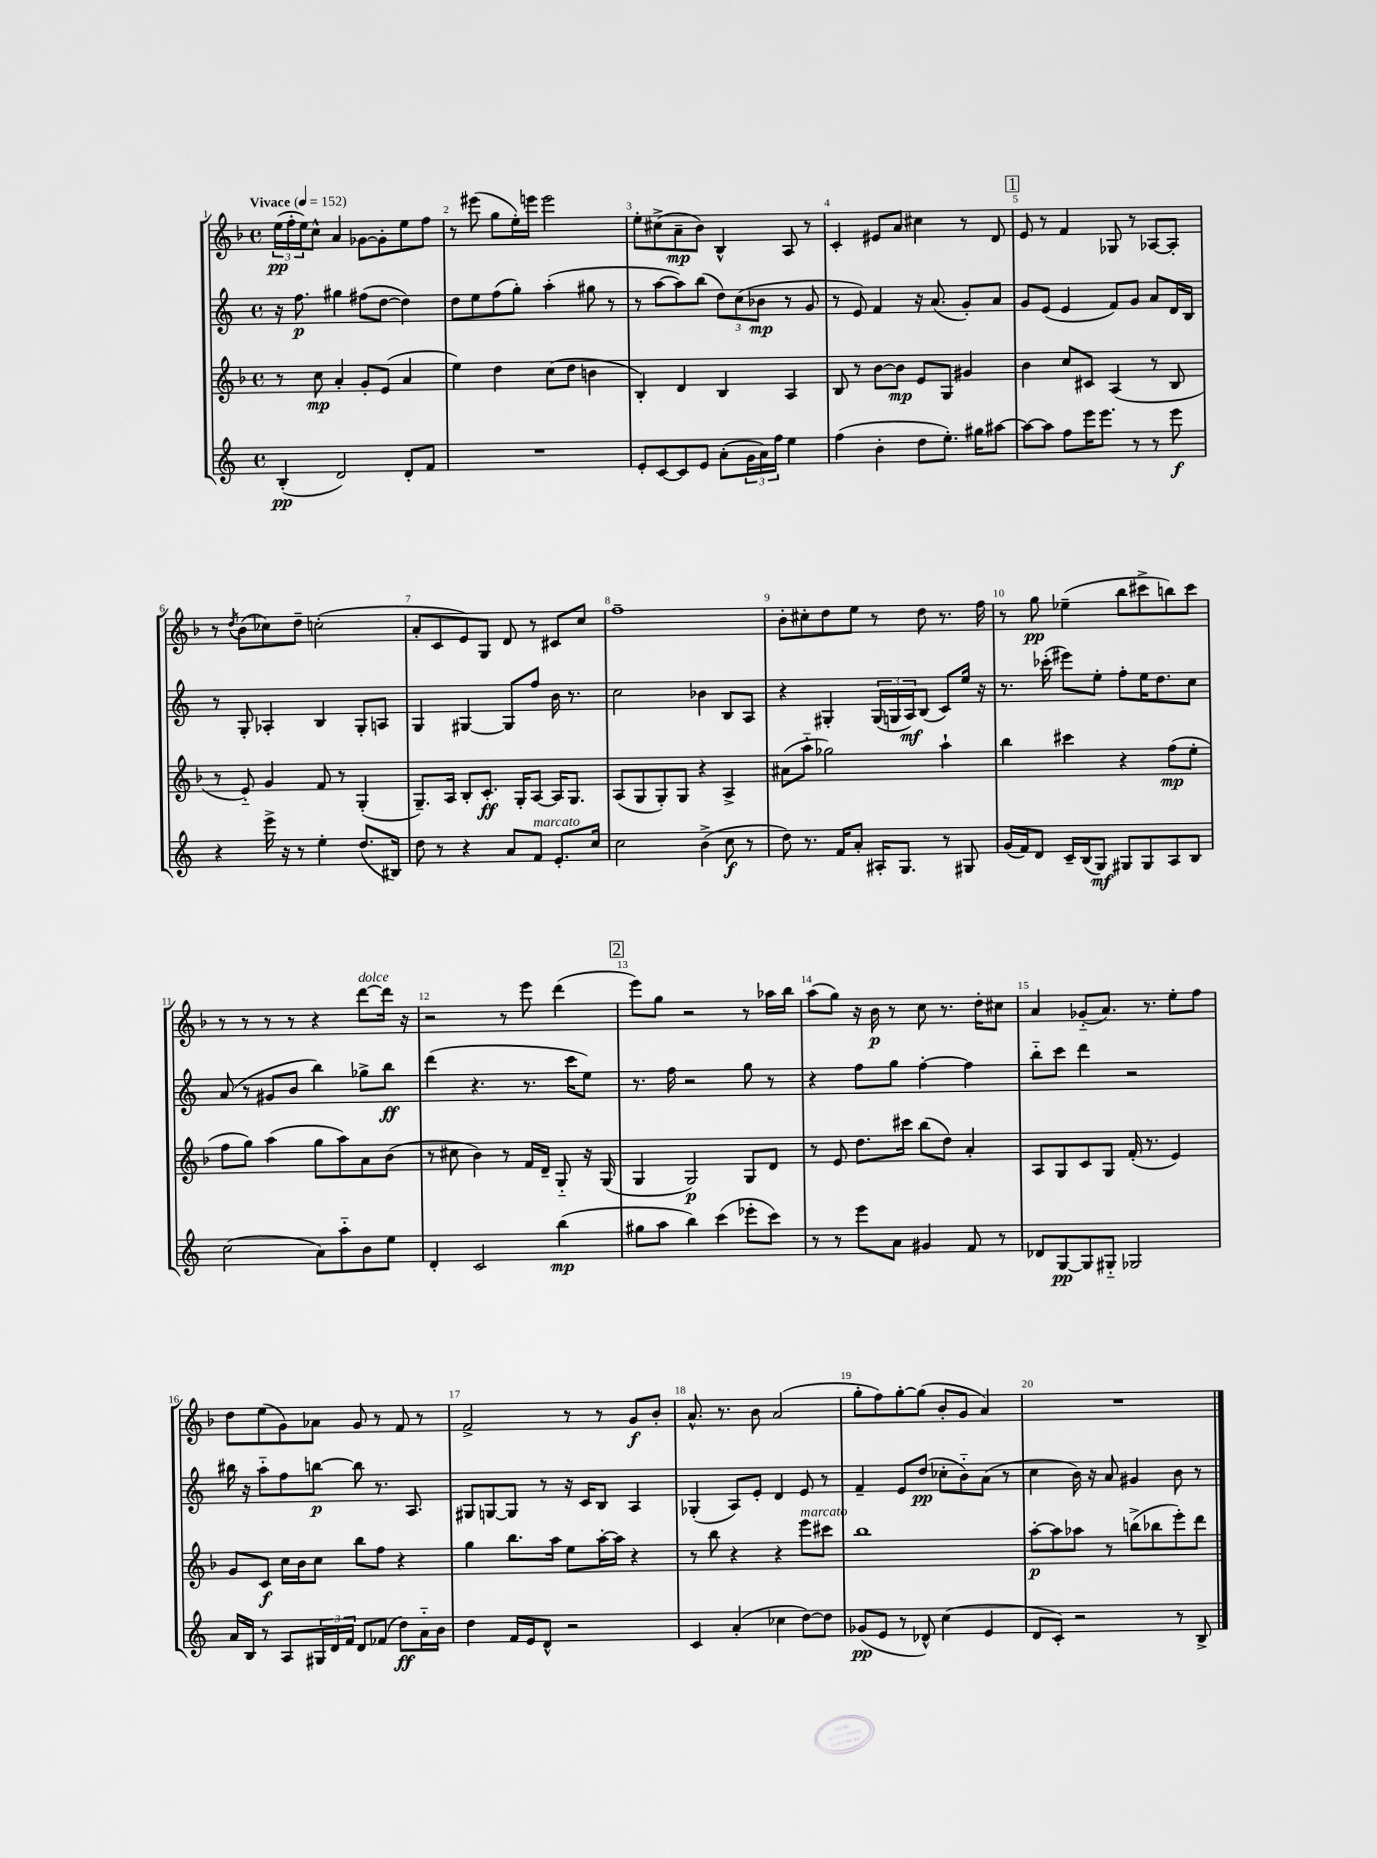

**kern	**dynam	**kern	**dynam	**kern	**dynam	**kern	**dynam
*part4	*part4	*part3	*part3	*part2	*part2	*part1	*part1
*staff4	*staff4	*staff3	*staff3	*staff2	*staff2	*staff1	*staff1
*clefG2	*	*clefG2	*	*clefG2	*	*clefG2	*
*k[]	*	*k[b-]	*	*k[]	*	*k[b-]	*
*M4/4	*	*M4/4	*	*M4/4	*	*M4/4	*
*met(c)	*	*met(c)	*	*met(c)	*	*met(c)	*
*MM152	*	*MM152	*	*MM152	*	*MM152	*
=1	=1	=1	=1	=1	=1	=1	=1
!	!	!	!	!	!	!LO:TX:a:B:t=Vivace	!
(4B'/	pp	8r	.	16r	.	(24ee\LL	pp
.	.	.	.	.	.	24ff'\	.
.	.	.	.	8.ff\	p	.	.
.	.	.	.	.	.	24ee\J)	.
.	.	8cc\	mp	.	.	8cc^^\J	.
2d/)	.	4a'/	.	4gg#X\	.	4a/	.
.	.	8g'/L	.	(8ff#X\L	.	[8g-X\L	.
.	.	(8e/J	.	[8dd\J	.	8g-'\]	.
8d'/L	.	4a/	.	4dd\])	.	8ee\	.
8f/J	.	.	.	.	.	8ff\J	.
=2	=2	=2	=2	=2	=2	=2	=2
1r	.	4ee\)	.	8dd\L	.	8r	.
.	.	.	.	8ee\	.	(8eee#X\	.
.	.	4dd\	.	(8ff\	.	8gg\L	.
.	.	.	.	8gg'\J)	.	16ee'\L)	.
.	.	.	.	.	.	16eeen\JJ	.
.	.	(8cc\L	.	(4aa'\	.	2eee\	.
.	.	8dd\J	.	.	.	.	.
.	.	4bn\	.	8gg#X\	.	.	.
.	.	.	.	8r	.	.	.
=3	=3	=3	=3	=3	=3	=3	=3
8e'/L	.	4B-'/)	.	8r	.	8ee'\L	.
[8c/	.	.	.	[8aa\L	.	(8cc#X^\	.
8c/]	.	4d/	.	8aa\])	.	8a~\	mp
8e/J	.	.	.	(8bb\J	.	8b-\J)	.
(8a'\L	.	4B-/	.	12dd\L)	.	4B-^^/	.
.	.	.	.	(12cc\	.	.	.
24g\L	.	.	.	.	.	.	.
24a\)	.	.	.	12b-X\J	mp	.	.
24ff\JJ	.	.	.	.	.	.	.
4ee\	.	4A/	.	8r	.	8A/	.
.	.	.	.	8g/	.	8r	.
=4	=4	=4	=4	=4	=4	=4	=4
(4ff\	.	8B-/	.	8r	.	4c'/	.
.	.	8r	.	8e/)	.	.	.
4b'\	.	[8b-\L	.	4f/	.	8e#X/L	.
.	.	8b-\J]	mp	.	.	8a/J	.
8dd\L	.	8e/L	.	16r	.	4cc#X\	.
.	.	.	.	(8.a/	.	.	.
8.ee'\J)	.	8G/J	.	.	.	.	.
.	.	4g#X/	.	8g'/L)	.	8r	.
16gg#X\KL	.	.	.	.	.	.	.
[8aa#X\J	.	.	.	8a/J	.	8d/	.
!!LO:REH:place=s1:t=1
=5	=5	=5	=5	=5	=5	=5	=5
8aa#\L_	.	4b-\	.	8g/L	.	8e/	.
8aa#\J]	.	.	.	(8e/J	.	8r	.
8ff\L	.	8cc/L	.	4e/	.	4f/	.
16eee\K	.	8c#X/J	.	.	.	.	.
8.eee\J	.	.	.	.	.	.	.
.	.	(4A/	.	8f/L)	.	8G-X/	.
8r	.	.	.	8g/J	.	8r	.
8r	.	8r	.	8a/L	.	[8A-X/L	.
8eee\	f	8B-/	.	16d/L	.	8A-'/J]	.
.	.	.	.	16B/JJ	.	.	.
!!LO:LB:g=z
=6	=6	=6	=6	=6	=6	=6	=6
4r	.	8r	.	8r	.	8r	.
.	.	.	.	.	.	8qdd/	.
.	.	8e/)	.	8G'/	.	(8b-\L	.
16eee^\	.	4g/	.	4A-X'/	.	8cc-X\)	.
16r	.	.	.	.	.	.	.
8r	.	.	.	.	.	8dd~\J	.
4ee'\	.	8f/	.	4B/	.	(2ccn'\	.
.	.	8r	.	.	.	.	.
(8.dd/L	.	(4G'/	.	8G'/L	.	.	.
.	.	.	.	8An/J	.	.	.
16B#X/Jk)	.	.	.	.	.	.	.
=7	=7	=7	=7	=7	=7	=7	=7
8dd\	.	8.G~/L)	.	4G/	.	8a'/L	.
8r	.	.	.	.	.	8c/	.
.	.	16A/Jk	.	.	.	.	.
4r	.	8B-'/L	.	[4G#X/	.	8e/)	.
.	.	8.c'/J	ff	.	.	8G/J	.
8a/L	.	.	.	8G#/L]	.	8d/	.
.	.	16G'/KL	.	.	.	.	.
!LO:TX:a:i:t=marcato	!	!	!	!	!	!	!
8f/J	.	[8A/J	.	8ff/J	.	8r	.
8.e'/L	.	16A/KL]	.	16b\	.	8c#X/L	.
.	.	8.G/J	.	8.r	.	.	.
.	.	.	.	.	.	8cc/J	.
16cc/Jk	.	.	.	.	.	.	.
=8	=8	=8	=8	=8	=8	=8	=8
2cc\	.	(8A/L	.	2cc\	.	1ff~	.
.	.	8G/	.	.	.	.	.
.	.	8G'/)	.	.	.	.	.
.	.	8G/J	.	.	.	.	.
(4b^\	.	4r	.	4b-X\	.	.	.
8cc\	f	4A^/	.	8B/L	.	.	.
8r	.	.	.	8A/J	.	.	.
=9	=9	=9	=9	=9	=9	=9	=9
8dd\)	.	(8a#X\L	.	4r	.	8b-'\L	.
8.r	.	8aa\J	.	.	.	8cc#X'\	.
.	.	2gg-X\)	.	4G#X'/	.	8dd\	.
16f/KL	.	.	.	.	.	.	.
8a'/J	.	.	.	.	.	8ee\J	.
16A#X'/KL	.	.	.	(24G#/LL	.	8r	.
.	.	.	.	24Gn/	.	.	.
8.G/J	.	.	.	.	.	.	.
.	.	.	.	24A/J)	mf	.	.
.	.	.	.	(8B/J	.	8dd\	.
8r	.	4aa`\	.	8c/L)	.	8.r	.
8G#X/	.	.	.	16ee/Jk	.	.	.
.	.	.	.	16r	.	16ff\	.
=10	=10	=10	=10	=10	=10	=10	=10
(16g/LL	.	4bb-\	.	8.r	.	8r	.
16f/J)	.	.	.	.	.	.	.
8d/J	.	.	.	.	.	8gg\	pp
.	.	.	.	(16ccc-X'\	.	.	.
16c~/LL	.	4ccc#X\	.	8eee#X\L)	.	(4ee-X~\	.
(16B/J	.	.	.	.	.	.	.
8G/J)	mf	.	.	8ee'\J	.	.	.
8G#X/L	.	4r	.	8ff'\L	.	8bb-\L	.
8G#/	.	.	.	16ee\K	.	8ccc#X^\	.
.	.	.	.	8.dd\	.	.	.
8A/	.	(8ff\L	mp	.	.	8bbn\)	.
8B/J	.	8ee'\J	.	8cc\J	.	8ccc#\J	.
!!LO:LB:g=z
=11	=11	=11	=11	=11	=11	=11	=11
(2cc\	.	8ff\L	.	(8a/	.	8r	.
.	.	8gg\J)	.	8r	.	8r	.
.	.	(4aa\	.	8g#X/L	.	8r	.
.	.	.	.	8b/J	.	8r	.
8a\L)	.	8gg\L	.	4bb\)	.	4r	.
8aa\	.	8aa\)	.	.	.	.	.
!	!	!	!	!	!	!LO:TX:a:i:t=dolce	!
8b\	.	8a\	.	8gg-X^\L	.	[8ddd\L	.
8ee\J	.	(8b-\J	.	8bb\J	ff	16ddd\Jk]	.
.	.	.	.	.	.	16r	.
=12	=12	=12	=12	=12	=12	=12	=12
4d'/	.	8r	.	(4ddd\	.	2r	.
.	.	8cc#X\	.	.	.	.	.
2c/	.	4b-\)	.	4.r	.	.	.
.	.	8r	.	.	.	8r	.
.	.	16f/LL	.	8.r	.	8eee\	.
.	.	16d~/JJ	.	.	.	.	.
(4bb\	mp	8G/	.	.	.	(4ddd\	.
.	.	.	.	16ccc\KL	.	.	.
.	.	16r	.	8ee\J)	.	.	.
.	.	(16G/	.	.	.	.	.
!!LO:REH:place=s1:t=2
=13	=13	=13	=13	=13	=13	=13	=13
8gg#X\L	.	4G/	.	8.r	.	8eee\L)	.
8aa\J	.	.	.	.	.	8gg\J	.
.	.	.	.	16ff\	.	.	.
4bb\)	.	2G/)	p	2r	.	2r	.
(4ccc\	.	.	.	.	.	.	.
8eee-X'\L	.	8G/L	.	8gg\	.	8r	.
8ccc\J)	.	8d/J	.	8r	.	16aa-X\LL	.
.	.	.	.	.	.	16bb-\JJ	.
=14	=14	=14	=14	=14	=14	=14	=14
8r	.	8r	.	4r	.	(8aa\L	.
8r	.	8e/	.	.	.	8gg\J)	.
8eee\L	.	8.dd\L	.	8ff\L	.	16r	.
.	.	.	.	.	.	16b-\	p
8a\J	.	.	.	8gg\J	.	8r	.
.	.	16ccc#X\Jk	.	.	.	.	.
4g#X/	.	(8bb-\L	.	[4ff'\	.	8cc\	.
.	.	8dd\J)	.	.	.	8.r	.
8f/	.	4a'/	.	4ff\]	.	.	.
.	.	.	.	.	.	16dd'\KL	.
8r	.	.	.	.	.	8cc#X\J	.
=15	=15	=15	=15	=15	=15	=15	=15
8d-X/L	.	8A/L	.	8bb\L	.	4a/	.
[8G/	pp	8G/	.	8ccc\J	.	.	.
8G/]	.	8c/	.	4ddd\	.	(8g-X/L	.
8G#X/J	.	8G/J	.	.	.	8.a/J)	.
2G-X/	.	(16f'/	.	2r	.	.	.
.	.	8.r	.	.	.	8.r	.
.	.	4e/)	.	.	.	8ee'\L	.
.	.	.	.	.	.	8ff\J	.
!!LO:LB:g=z
=16	=16	=16	=16	=16	=16	=16	=16
16a/LL	.	8g/L	.	16bb#X\	.	8dd\L	.
16B/JJ	.	.	.	16r	.	.	.
8r	.	8c/J	f	8aa\L	.	(8ee\	.
8A/L	.	16cc\LL	.	8ff\	.	8g\)	.
.	.	16b-\J	.	.	.	.	.
24G#X/L	.	8cc\J	.	[8bbn\J	p	8a-X\J	.
24d/	.	.	.	.	.	.	.
24f/JJ	.	.	.	.	.	.	.
8d/L	.	8bb-\L	.	8bb\]	.	8g/	.
(8f-X/J	.	8ff\J	.	8.r	.	8r	.
8dd\L)	ff	4r	.	.	.	8f/	.
.	.	.	.	8.A/	.	.	.
16a\L	.	.	.	.	.	8r	.
16b\JJ	.	.	.	.	.	.	.
=17	=17	=17	=17	=17	=17	=17	=17
4dd\	.	4gg\	.	8G#X/L	.	2f^/	.
.	.	.	.	[8Gn/	.	.	.
16f/LL	.	8.bb-\L	.	8G/J]	.	.	.
16e/J	.	.	.	.	.	.	.
8d^^/J	.	.	.	8r	.	.	.
.	.	16aa\Jk	.	.	.	.	.
2r	.	8ee\L	.	16r	.	8r	.
.	.	.	.	16c/KL	.	.	.
.	.	[16aa'\L	.	8B/J	.	8r	.
.	.	16aa\JJ]	.	.	.	.	.
.	.	4r	.	4A/	.	8g/L	f
.	.	.	.	.	.	8b-'/J	.
=18	=18	=18	=18	=18	=18	=18	=18
4c/	.	8r	.	(4G-X'/	.	8.a^^/	.
.	.	8bb-\	.	.	.	.	.
.	.	.	.	.	.	8.r	.
(4a'/	.	4r	.	8A/L)	.	.	.
.	.	.	.	8e'/J	.	8b-\	.
4cc-X\	.	4r	.	4d/	.	(2a/	.
!	!	!LO:TX:a:i:t=marcato	!	!	!	!	!
[8dd\L)	.	8eee\L	.	8e/	.	.	.
8dd\J]	.	8ccc#X\J	.	8r	.	.	.
=19	=19	=19	=19	=19	=19	=19	=19
(8g-X/L	pp	1bb-	.	4f~/	.	8gg'\L	.
8e/J	.	.	.	.	.	8ff\)	.
8r	.	.	.	8e/L	.	[8gg'\	.
8d-X^^/)	.	.	.	(8dd/J	pp	(8gg\J]	.
(4cc\	.	.	.	8cc-X'\L	.	8b-'/L	.
.	.	.	.	8b\)	.	8g/J	.
4e/	.	.	.	(8a\J	.	4a/)	.
.	.	.	.	8r	.	.	.
=20	=20	=20	=20	=20	=20	=20	=20
8d/L	.	[8aa'\L	p	4cc\	.	1r	.
8c'/J)	.	8aa\]	.	.	.	.	.
2r	.	8aa-X\J	.	16b\)	.	.	.
.	.	.	.	16r	.	.	.
.	.	8r	.	8a/	.	.	.
.	.	(8bbn^\L	.	4g#X/	.	.	.
.	.	8bb-X\	.	.	.	.	.
8r	.	8eee'\)	.	8b\	.	.	.
8B^/	.	8ddd\J	.	8r	.	.	.
==	==	==	==	==	==	==	==
*-	*-	*-	*-	*-	*-	*-	*-
